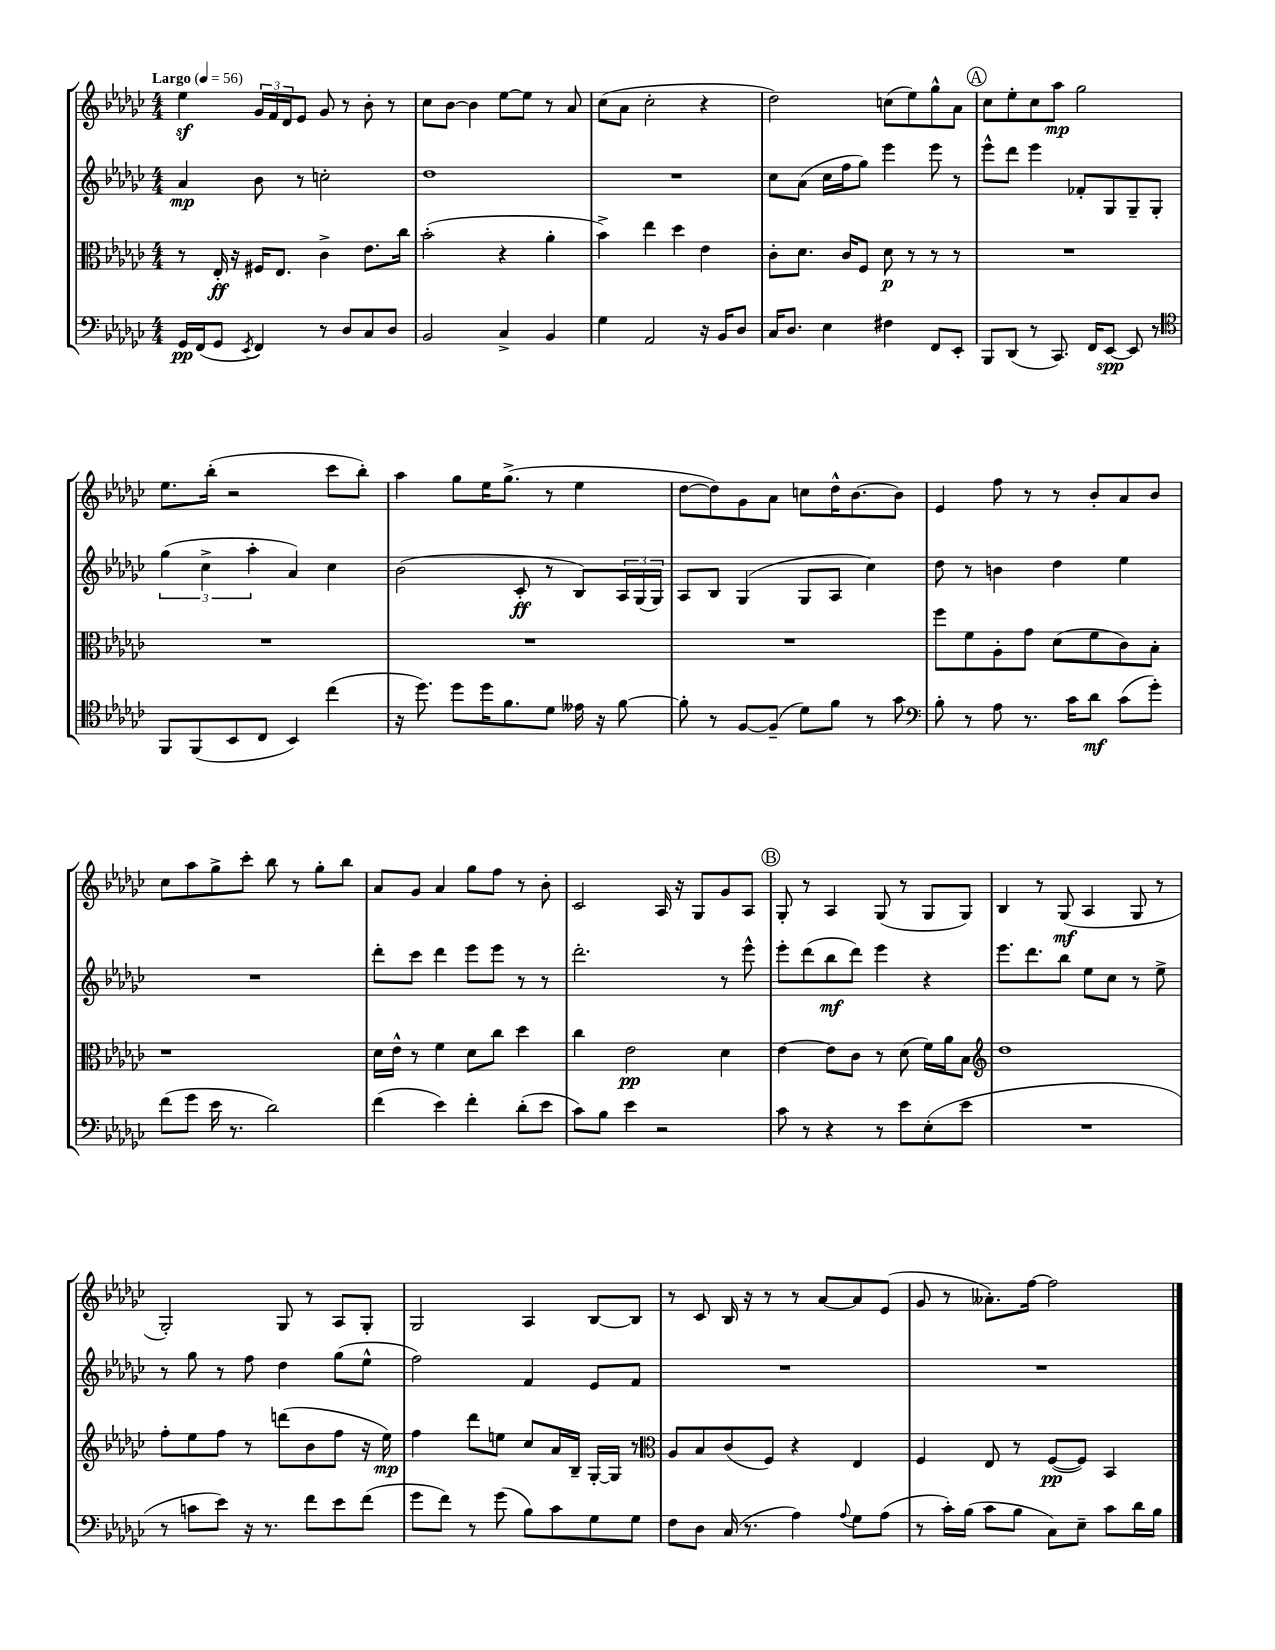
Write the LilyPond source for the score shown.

<<
\new StaffGroup <<
\new Staff = "s0" {
    \clef treble \key ges \major \numericTimeSignature \time 4/4 \tempo "Largo" 4 = 56
    ees''4\sf \tuplet 3/2 { ges'16 f'16 des'16 } ees'8 ges'8 r8 bes'8-. r8 |
    ces''8 bes'8~ bes'4 ees''8~ ees''8 r8 aes'8 |
    ces''8( aes'8 ces''2-. r4 |
    des''2) c''8( ees''8) ges''8-^ aes'8 |
    \mark \markup { \circle "A" } ces''8 ees''8-. ces''8 aes''8\mp ges''2 |
    ees''8. bes''16-.( r2 ces'''8 bes''8-.) |
    aes''4 ges''8 ees''16 ges''8.->( r8 ees''4 |
    des''8~ des''8) ges'8 aes'8 c''8 des''16-^ bes'8.~ bes'8 |
    ees'4 f''8 r8 r8 bes'8-. aes'8 bes'8 |
    ces''8 aes''8 ges''8-> ces'''8-. bes''8 r8 ges''8-. bes''8 |
    aes'8 ges'8 aes'4 ges''8 f''8 r8 bes'8-. |
    ces'2 aes16 r16 ges8 ges'8 aes8 |
    \mark \markup { \circle "B" } ges8-. r8 aes4 ges8( r8 ges8 ges8) |
    bes4 r8 ges8\mf( aes4 ges8 r8 |
    ges2-.) ges8 r8 aes8 ges8-. |
    ges2 aes4 bes8~ bes8 |
    r8 ces'8 bes16 r16 r8 r8 aes'8~ aes'8 ees'8( |
    ges'8 r8 aeses'8.-.) f''16~ f''2 \bar "|." |
}
\new Staff = "s1" {
    \clef treble \key ges \major \numericTimeSignature \time 4/4
    aes'4\mp bes'8 r8 c''2-. |
    des''1 |
    R1 |
    ces''8 aes'8( ces''16 f''16 ges''8) ees'''4 ees'''8 r8 |
    \mark \markup { \circle "A" } ees'''8-^ des'''8 ees'''4 fes'8-. ges8 ges8-- ges8-. |
    \tuplet 3/2 { ges''4( ces''4-> aes''4-. } aes'4) ces''4 |
    bes'2( ces'8-.\ff r8 bes8) \tuplet 3/2 { aes16 ges16( ges16) } |
    aes8 bes8 ges4( ges8 aes8 ces''4) |
    des''8 r8 b'4 des''4 ees''4 |
    R1 |
    des'''8-. ces'''8 des'''4 ees'''8 ees'''8 r8 r8 |
    des'''2.-. r8 ees'''8-^ |
    \mark \markup { \circle "B" } ees'''8-. des'''8( bes''8\mf des'''8) ees'''4 r4 |
    ees'''8. des'''8. bes''8 ees''8 ces''8 r8 ees''8-> |
    r8 ges''8 r8 f''8 des''4 ges''8( ees''8-^ |
    f''2) f'4 ees'8 f'8 |
    R1 |
    R1 \bar "|." |
}
\new Staff = "s2" {
    \clef alto \key ges \major \numericTimeSignature \time 4/4
    r8 ees16-.\ff r16 fis16 ees8. ces'4-> ees'8. ces''16 |
    bes'2-.( r4 aes'4-. |
    bes'4->) ees''4 des''4 ees'4 |
    ces'8-. des'8. ces'16 f8 des'8\p r8 r8 r8 |
    \mark \markup { \circle "A" } R1 |
    R1 |
    R1 |
    R1 |
    f''8 f'8 aes8-. ges'8 des'8( f'8 ces'8) bes8-. |
    r1 |
    des'16 ees'16-^ r8 f'4 des'8 ces''8 des''4 |
    ces''4 ees'2\pp des'4 |
    \mark \markup { \circle "B" } ees'4~ ees'8 ces'8 r8 des'8( f'16) aes'16 bes8 |
    \clef treble des''1 |
    f''8-. ees''8 f''8 r8 d'''8( bes'8 f''8 r16 ees''16\mp) |
    f''4 des'''8 e''8 ces''8 aes'16 bes16-- ges16~-. ges16 r8 |
    \clef alto aes8 bes8 ces'8( f8) r4 ees4 |
    f4 ees8 r8 f8~\pp( f8) bes,4 \bar "|." |
}
\new Staff = "s3" {
    \clef bass \key ges \major \numericTimeSignature \time 4/4
    ges,16\pp f,16( ges,8 \acciaccatura { ees,8 } f,4) r8 des8 ces8 des8 |
    bes,2 ces4-> bes,4 |
    ges4 aes,2 r16 bes,16 des8 |
    ces16 des8. ees4 fis4 f,8 ees,8-. |
    \mark \markup { \circle "A" } bes,,8 des,8( r8 ces,8.) f,16 ees,8~\spp ees,8 r8 |
    \clef tenor f,8 f,8( bes,8 ces8 bes,4) ces''4( |
    r16 des''8.) des''8 des''16 f'8. des'8 eeses'16 r16 f'8~ |
    f'8-. r8 f8~ f8--( des'8) f'8 r8 ges'8 |
    \clef bass bes8-. r8 aes8 r8. ces'16 des'8\mf ces'8( ges'8-.) |
    f'8( ges'8 ees'16 r8. des'2) |
    f'4( ees'4) f'4-. des'8-.( ees'8 |
    ces'8) bes8 ees'4 r2 |
    \mark \markup { \circle "B" } ces'8 r8 r4 r8 ees'8 ees8-.( ees'8 |
    R1 |
    r8 c'8 ees'8) r16 r8. f'8 ees'8 f'8( |
    ges'8 f'8) r8 ges'8( bes8) ces'8 ges8 ges8 |
    f8 des8 ces16( r8. aes4) \appoggiatura { aes8 } ges8 aes8( |
    r8 ces'16-.) bes16( ces'8 bes8 ces8) ees8-- ces'8 des'16 bes16 \bar "|." |
}
>>
>>
\layout { \context { \Score \remove "Bar_number_engraver" } }
